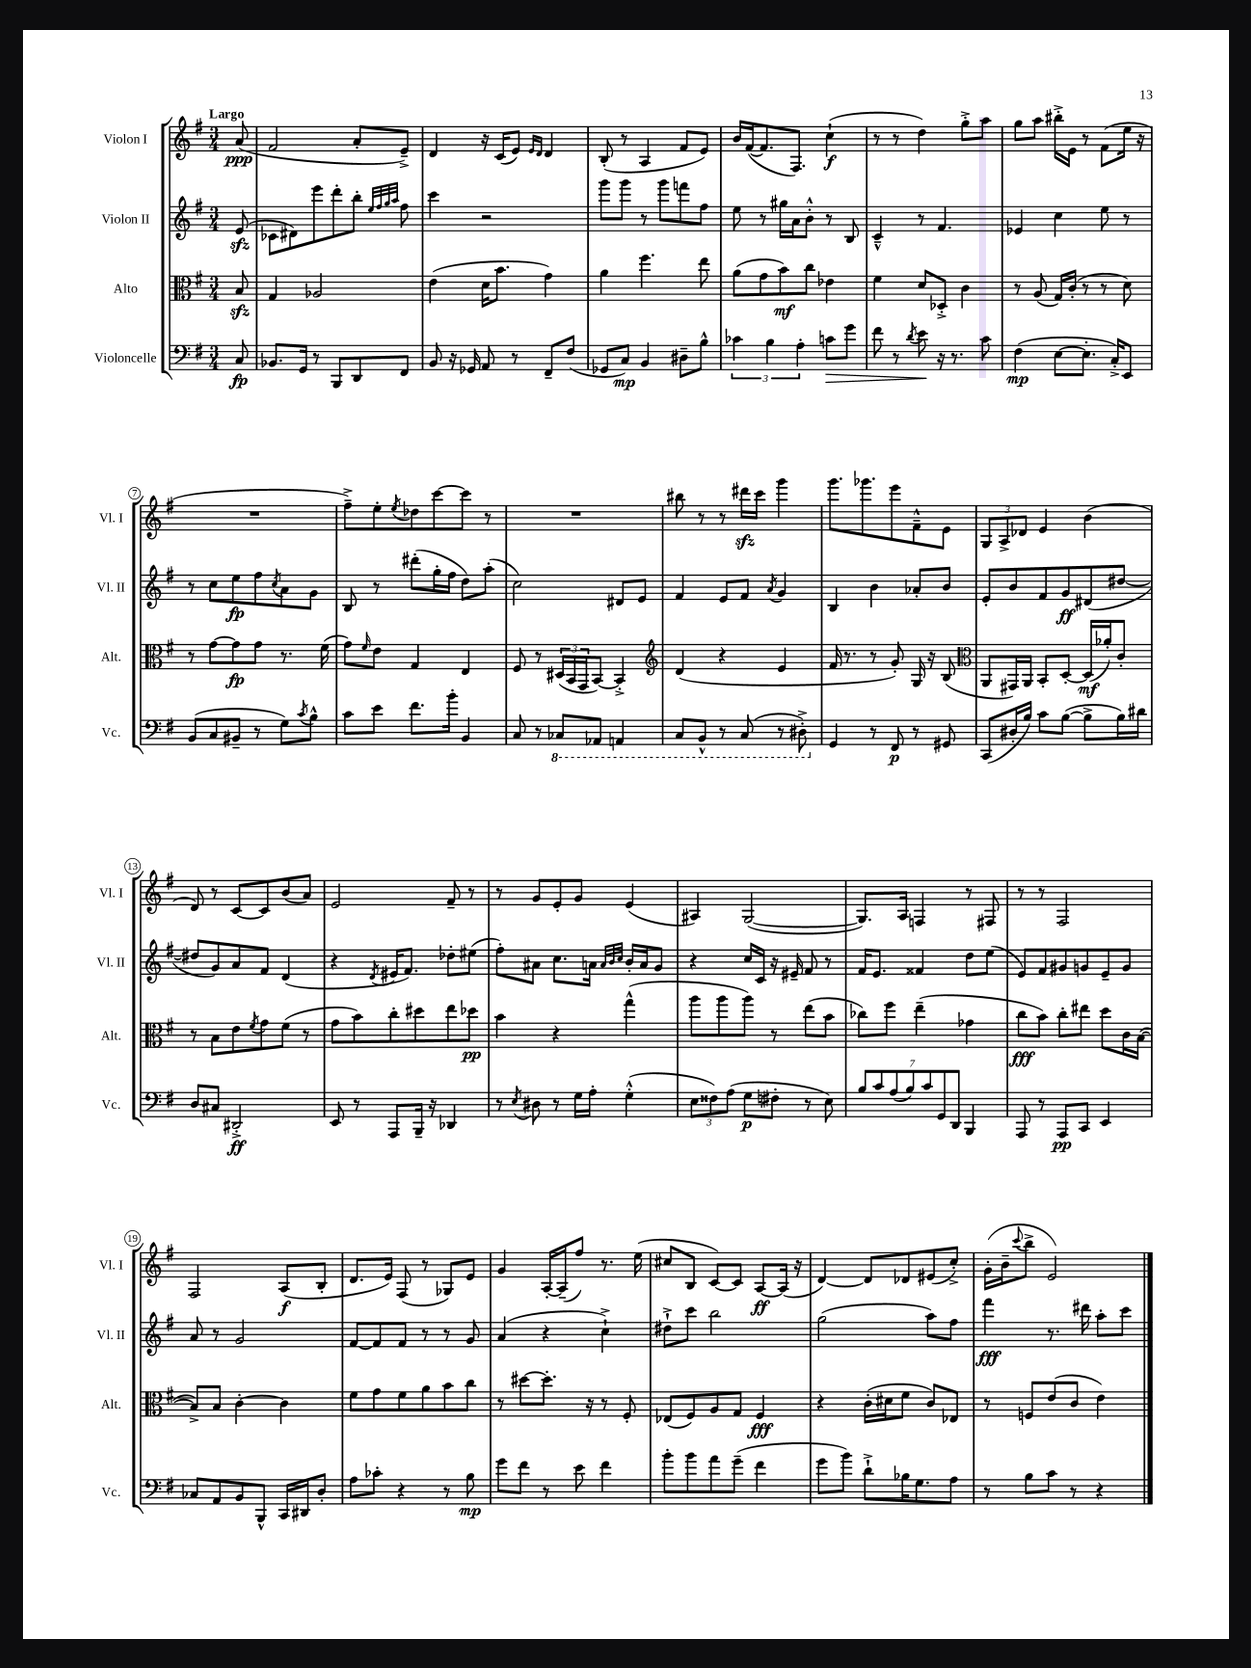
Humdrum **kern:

**kern	**kern	**kern	**kern
*staff4	*staff3	*staff2	*staff1
*clefF4	*clefC3	*clefG2	*clefG2
*k[f#]	*k[f#]	*k[f#]	*k[f#]
*M3/4	*M3/4	*M3/4	*M3/4
8C/	8B/	(8e/	(8a/
=	=	=	=
8.BB-/L	4G/	8c-\L	2f#/
.	.	8d#\)	.
16GG/Jk	.	.	.
8r	2A-/	8eee\	.
8BBB/L	.	8ddd'\	.
8DD/	.	8bb'\J	8a'/L
.	.	32qqee/LLL	.
.	.	32qqff#/	.
.	.	32qqgg/	.
.	.	32qqaa/JJJ	.
8FF#/J	.	8ff#\	8e~^/J)
=	=	=	=
8BB/	(4e\	4ccc\	4d/
16r	.	.	.
16GG-/	.	.	.
8AA/	16d\LK	2r	16r
.	8.b\J	.	(16c/LK
8r	.	.	8e/J)
.	.	.	16qqe/LL
.	.	.	16qqd/JJ
8FF#~/L	4g\)	.	4d/
(8F#/J	.	.	.
=	=	=	=
8GG-/L	4a\	8ggg\L	(8B'/
8C/J)	.	8ggg\J	8r
4BB/	4.ff#\	8r	4A/
.	.	8ggg\L	.
8D#~\L	.	8fff\	8f#/L
8B^^\J	8ee\	8ff#\J	8e/J)
=	=	=	=
6c-\	(8a\L	8ee\	16b/LL
.	.	.	([16f#/J
.	8g\	8r	8.f#/]
6B\	.	.	.
.	8b\)	16gg#\LL	.
.	.	16a\J	8.F#/J)
6A'\	.	.	.
.	8cc\J	8b'^^\J	.
8c\L	4e-\	8r	(4cc`\
8g\J	.	8B/	.
=	=	=	=
8f#\	4f#\	4c~^^/	8r
8r	.	.	8r
8qd/	.	.	.
8e\	8d/L	8r	4dd\)
16r	8D-'^/J	4.f#/	.
8.r	.	.	.
.	4c\	.	8gg'^\L
8c\	.	.	8aa\J
=	=	=	=
(4F#\	8r	4e-/	8gg\L
.	(8A/	.	8aa\J
[8E\L	16G/LL)	4cc\	16bb#'^\LL
.	(16c'/JJ	.	16e\JJ
8.E'\]J	8r	.	8r
.	8r	8ee\	(8f#\L
16C'^/LK)	.	.	.
8EE/J	8d\)	8r	16ee\Jk
.	.	.	16r
=	=	=	=
(8BB/L	8r	8r	2.r
8C/	[8g\L	8cc\L	.
8BB#~/J	8g\]	8ee\	.
8r	8g\J	8ff#\	.
.	.	8qcc/	.
8G\L)	8.r	8a\	.
8qc/	.	.	.
8B^^\J	.	8g\J	.
.	(16f#\	.	.
=	=	=	=
8c\L	8g\L)	8B/	8ff#~^\L)
.	16qqf#/	.	.
8e\J	8e\J	8r	8ee'\
.	.	.	8qee/
8.f#\L	4G/	(8ddd#'\L	8dd-\
.	.	16gg'\L	[8ccc\
16b'\Jk	.	16ff#\JJ	.
4BB/	4E/	8dd\L)	8ccc\]J
.	.	(8aa'\J	8r
=	=	=	=
8C/	8F#/	2cc\)	2.r
8r	8r	.	.
8CC-/L	(24D#/LL	.	.
.	24BB/	.	.
.	24GG/J	.	.
8AAA-/J	[8BB/J)	.	.
4AAA/	4BB'^/]	8d#/L	.
.	.	8e/J	.
=	=	=	=
*	*clefG2	*	*
8CC/L	(4d/	4f#/	8bb#\
8BBB^^/J	.	.	8r
8r	4r	8e/L	8r
(8CC/	.	8f#/J	16ddd#\LL
.	.	.	16ccc\JJ
.	.	8qa/	.
8r	4e/	4g/	4ggg\
8DD#'^\)	.	.	.
=	=	=	=
4GG/	16f#/	4B/	8.ggg\L
.	8.r	.	.
.	.	.	8.ggg-\
8r	8r	4b\	.
8FF#/	8g'/)	.	8eee\
8r	16G/	8a-'/L	8f#~^^\
.	16r	.	.
8GG#/	(8B/	8b/J	8e\J
=	=	=	=
*	*clefC3	*	*
(8CC/L	8AA/L	8e'/L	12G/L
.	.	.	12A^/
16D#'/L	16GG#/L)	8b/	.
.	.	.	12d-/J
16B/JJ)	16AA/JJ	.	.
8c\L	8BB'/L	8f#/	4e/
([8B\J	[8D'/J	8g/	.
8B^\]L	(16D/]LL	(8d#/	(4b\
.	16a-'/J)	.	.
16B\L)	8c'/J	[8dd#/J	.
16d#\JJ	.	.	.
=	=	=	=
8D/L	8r	8dd#/]L	8d/)
8C#/J	8B\L	8g/)	8r
2DD#'^/	8e\	8a/	[8c/L
.	8qf#/	.	.
.	8g\	8f#/J	8c/]
.	(8f#\J	(4d/	(8b/
.	8r	.	8a/J)
=	=	=	=
8EE/	8g\L	4r	2e/
8r	8b\)	.	.
.	.	8qd/	.
8AAA/L	8cc'\	16e#/LK	.
.	.	8.f#/J)	.
16BBB~/Jk	8dd#\	.	.
16r	.	.	.
4DD-/	8ee\	8dd-'\L	8f#~/
.	8dd-\J	(8ee#\J	8r
=	=	=	=
8r	4b\	8ff#'\L)	8r
8qE/	.	.	.
8D#\	.	8a#\J	8g/L
8r	4r	8.cc\L	8e'/
16G\LL	.	.	8g/J
16A'\JJ	.	16a\Jk	.
.	.	32qqa/LLL	.
.	.	32qqb/	.
.	.	32qqcc/JJJ	.
(4G'^^\	(4gg^^\	16b'/LL	(4e/
.	.	16a/J	.
.	.	8g/J	.
=	=	=	=
12E\L	8aa\L	4r	4A#/)
12F##\)	.	.	.
.	8aa\	.	.
(12A\J	.	.	.
8G\L	8aa\J)	16cc/LL	([2G/
.	.	16c/JJ	.
8F#'\J	8r	16r	.
.	.	16e#~/	.
8r	(8ee\L	8f#/	.
8E\)	8b\J	8r	.
=	=	=	=
14B/L	8cc-\L)	16f#/LK	8.G/]L)
.	.	8.e/J	.
14c/	.	.	.
.	8ff#\J	.	.
(14A/	.	.	.
.	.	.	16A/Jk
14B/)	.	.	.
.	(4ee~\	4f##/	4F/
14c/	.	.	.
14GG/	.	.	.
14DD/J	.	.	.
4BBB/	4g-\	8dd\L	8r
.	.	(8ee\J	8F#/
=	=	=	=
8AAA/	8cc\L	8e/L)	8r
8r	8b\J)	8f#/	8r
8AAA/L	8cc'\L	8g#/	2F#/
8CC/J	8ee#\J	8g/	.
4EE/	8dd\L	8e~/	.
.	16c\L	8g/J	.
.	([16B\JJ	.	.
=	=	=	=
8C-/L	8B^/]L)	8a/	2F#/
8AA/	8B/J	8r	.
8BB/	[4c'\	2g/	.
8BBB^^/J	.	.	.
16CC/LL	4c\]	.	(8A/L
16DD#/J	.	.	.
8D'/J	.	.	8B'/J
=	=	=	=
8A\L	8f#\L	[8f#/L	8.d/L
8c-'\J	8g\	8f#/]	.
.	.	.	16e/Jk)
4r	8f#\	8f#/J	(8F#/
.	8a\	8r	8r
8r	8b\	8r	8G-/L)
8B\	8cc\J	8g/	8e/J
=	=	=	=
8g\L	8r	(4a/	4g/
8f#\J	[8dd#\L	.	.
8r	8.dd#'\]J	4r	[16A'/LL
.	.	.	(16A~/]J
8e\	.	.	8ff#/J)
.	16r	.	.
4f#\	8r	4cc`^\)	8.r
.	8F#'/	.	.
.	.	.	(16ee\
=	=	=	=
8b'\L	(8E-/L	8dd#`^\L	8cc#/L
8b\	8F#/)	8ccc\J	8B/J
8a\	8A/	2bb\	[8c/L)
(8g~\J	8G/J	.	8c/]J
4f#\	4F#/	.	[8A/L
.	.	.	(16A/]Jk
.	.	.	16r
=	=	=	=
8g\L	4r	(2gg\	[4d/)
8b\J)	.	.	.
8d`^\L	(16c'\LL	.	8d/]L
.	16d#\J	.	.
16B-\K	8f#\J	.	8d-/
8.G\	.	.	.
.	8c/L)	8aa\L)	(8e#/
8A\J	8E-/J	8ff#\J	8cc'^/J)
=	=	=	=
8r	8r	4fff#\	(16g'\LL
.	.	.	16b~\J
.	.	.	8qqccc/
8B\L	8F/L	.	8bb^\J
8c\J	(8e/	8.r	2e/)
8r	8c/J	.	.
.	.	16ddd#\	.
4r	4e\)	8aa'\L	.
.	.	8ccc\J	.
==	==	==	==
*-	*-	*-	*-
